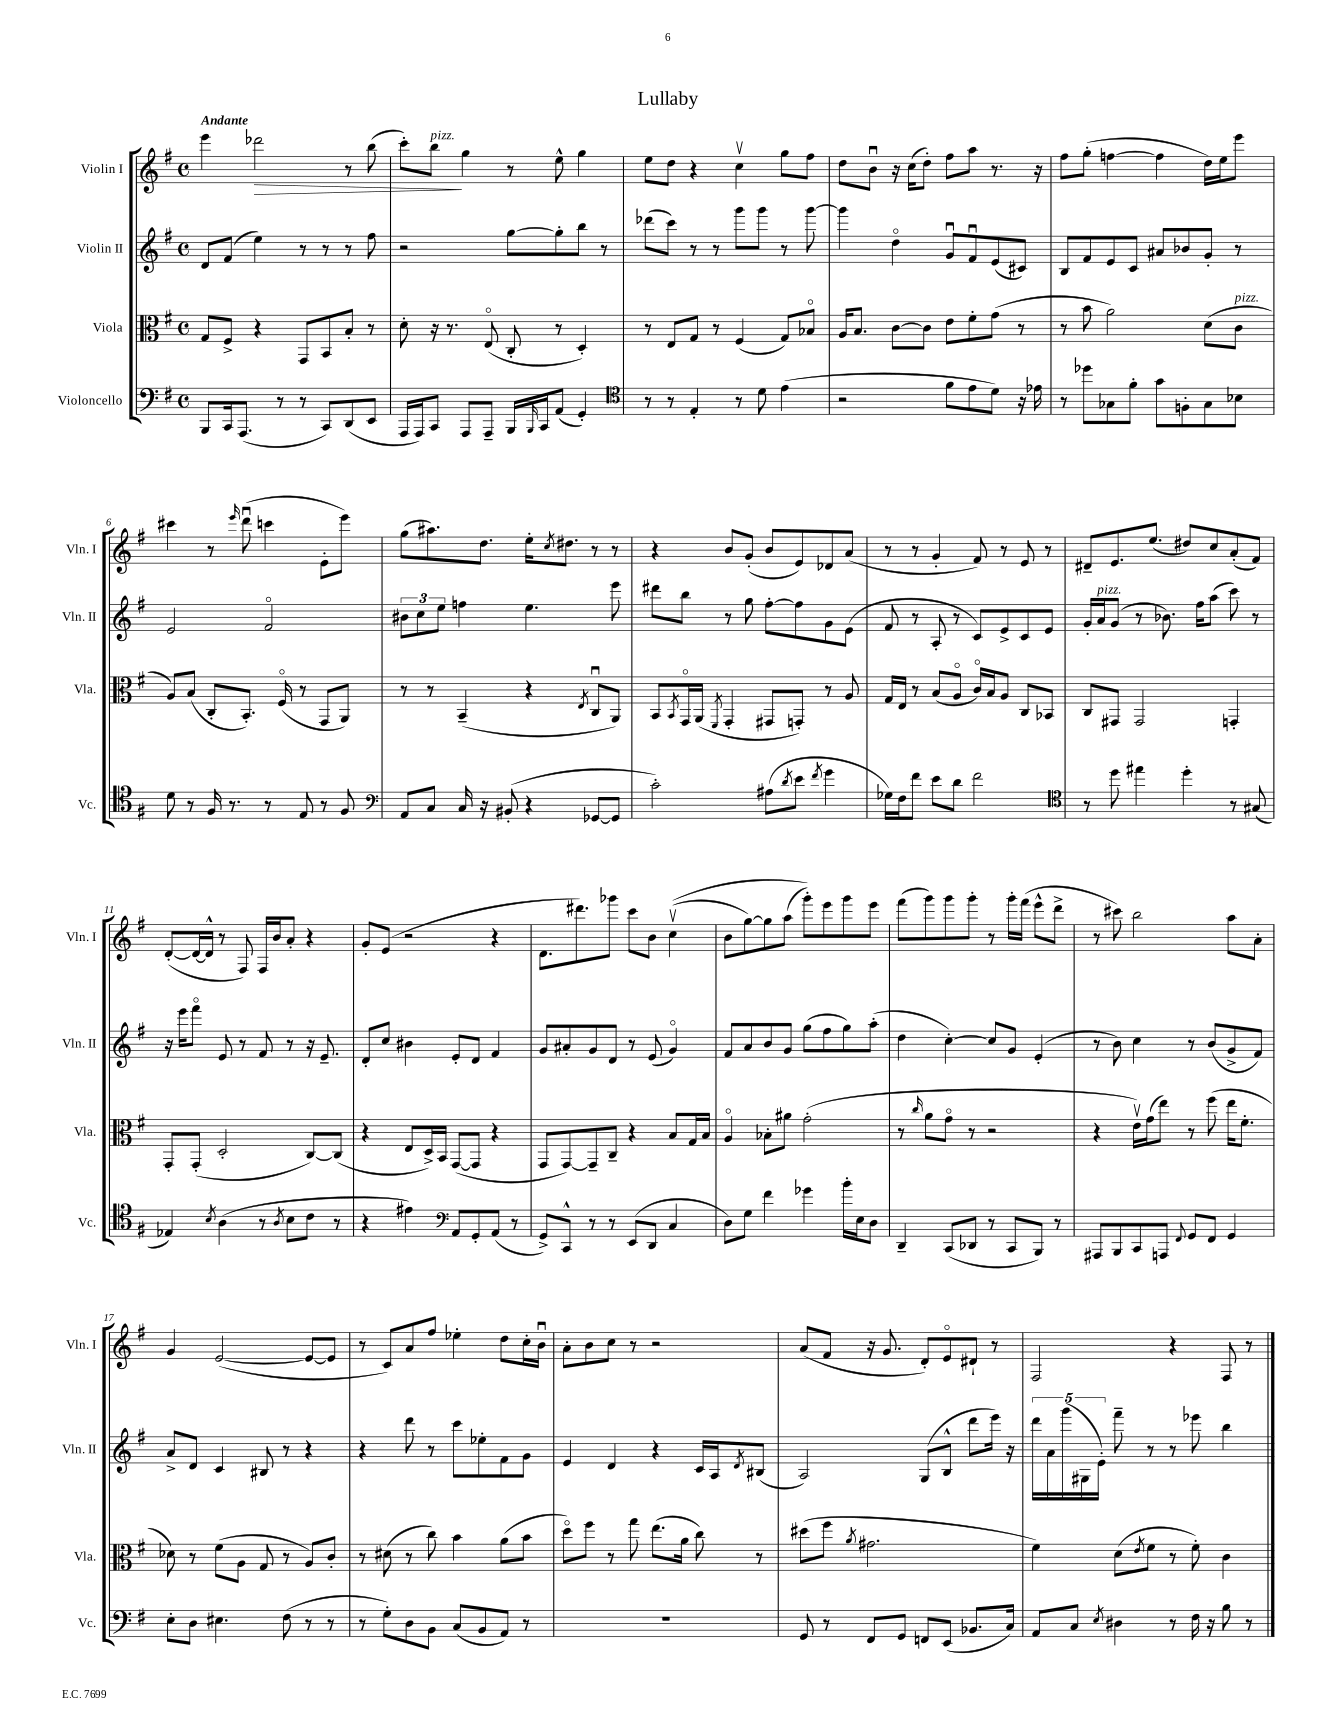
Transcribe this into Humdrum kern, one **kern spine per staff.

**kern	**kern	**kern	**kern
*staff4	*staff3	*staff2	*staff1
*clefF4	*clefC3	*clefG2	*clefG2
*k[f#]	*k[f#]	*k[f#]	*k[f#]
*M4/4	*M4/4	*M4/4	*M4/4
*met(c)	*met(c)	*met(c)	*met(c)
8BBB/L	8G/L	8d/L	4eee\
16CC/k	8F#^/J	(8f#/J	.
(8.AAA/J	.	.	.
.	4r	4ee\)	2ddd-\
8r	.	.	.
8r	8GG/L	8r	.
8CC/L)	8BB/	8r	.
(8DD/	8B'/J	8r	8r
8EE/J	8r	8ff#\	(8bb\
=	=	=	=
16AAA/LL	8d'\	2r	8ccc'\L)
16AAA/J)	.	.	.
8CC/J	16r	.	8bb\J
.	8.r	.	.
8AAA/L	.	.	4gg\
8AAA~/J	(8Eo/	.	.
16BBB/LL	8C'/	[8gg\L	8r
16qqBBB/	.	.	.
16CC/J	.	.	.
(8AA/J	8r	8gg'\]	8ee^^\
4GG'/)	4D'/)	8bb\J	4gg\
.	.	8r	.
=	=	=	=
*clefC4	*	*	*
8r	8r	(8ddd-\L	8ee\L
8r	8E/L	8ccc\J)	8dd\J
4E'/	8G/J	8r	4r
.	8r	8r	.
8r	(4F#/	8ggg\L	4ccv\
8d\	.	8ggg\J	.
(4e\	8G/L)	8r	8gg\L
.	8B-o/J	[8ggg\	8ff#\J
=	=	=	=
2r	16A/LK	4ggg\]	8dd\L
.	8.B/J	.	.
.	.	.	8bu\J
.	[8c\L	4ddo\	16r
.	.	.	(16cc\LK
.	8c\]J	.	8dd'\J)
8f#\L	8e\L	8gu/L	8ff#\L
8e\	8f#'\	8f#u/	8aa\J
8d\J)	(8g\J	(8e/	8.r
16r	8r	8c#/J)	.
16e-\	.	.	16r
=	=	=	=
8r	8r	8B/L	8ff#\L
8dd-\L	8b\	8f#/	(8gg'\J
8G-\	2a\)	8e/	[4ff\
8f#'\J	.	8c/J	.
8g\L	.	8a#/L	4ff\]
8F'\	.	8b-/	.
8G-\	(8d\L	8g'/J	16dd\LL)
.	.	.	16ee\J
8B-\J	8c\J	8r	8eee\J
=	=	=	=
8d\	8A/L)	2e/	4ccc#\
8r	(8B/J	.	.
16F#/	8C'/L	.	8r
8.r	.	.	.
.	.	.	16qqeee/
.	8.BB'/J)	.	(8dddu\
8r	.	2f#o/	4ccc\
.	(16F#o/	.	.
8E/	8r	.	.
8r	8GG/L	.	8e'\L
8F#/	8AA/J)	.	8eee\J)
=	=	=	=
*clefF4	*	*	*
8AA/L	8r	12b#\L	(8gg\L
.	.	12cc\	.
8C/J	8r	.	8.aa#\)
.	.	12ee\J	.
16C/	(4BB~/	4ff\	.
16r	.	.	8.dd\J
(8BB#'/	.	.	.
4r	4r	4.ee\	16ee'\LK
.	.	.	8qcc/
.	.	.	8.dd#\J
.	8qE/	.	.
[8GG-/L	8Cu/L	.	8r
8GG-/]J	8AA/J)	8eee\	8r
=	=	=	=
2c'\)	8BB/L	8ddd#\L	4r
.	8qBB/	.	.
.	16GGo/L	8bb\J	.
.	(16AA/JJ	.	.
.	8qFF#/	.	.
.	4GG'/	8r	8b/L
.	.	8gg\	(8g'/J
(8A#\L	8GG#/L	[8ff#'\L	8b/L
8qd/	.	.	.
8e\J	8GG'/J)	8ff#\]	8e/)
8qf#/	.	.	.
4g\	8r	8g\	8d-/
.	8A/	(8e\J	(8a/J
=	=	=	=
16G-\LL)	16G/LL	8f#/	8r
16F#\J	16E/JJ	.	.
8f#\J	8r	8r	8r
8e\L	(8B/L	8A'/	4g'/
8d\J	8Ao/J	8r	.
2f#\	16co/LL)	8c/L)	8f#/)
.	16B/J	.	.
.	8A/J	8e^/	8r
.	8C/L	8c/	8e/
.	8BB-/J	8e/J	8r
=	=	=	=
*clefC4	*	*	*
8r	8C/L	16g'/LL	8d#~/L
.	.	16a/J	.
8dd\	8GG#/J	(8g/J	8.e/
4ee#\	2GG#/	8r	.
.	.	.	(8.ee/J
.	.	8.b-\)	.
4dd'\	.	.	8dd#/L)
.	.	16ff#\LK	.
.	.	(8aa\J	8cc/
8r	4GG'/	8ccc\)	(8a'/
(8G#/	.	8r	8f#/J)
=	=	=	=
4E-/)	8GG'/L	16r	([8d'/L
.	.	16eee\LK	.
.	(8GG'/J	8fff#o\J	16d/_L
.	.	.	16d^^/]JJ
8qB/	.	.	.
(4A\	2D'/	8e/	8r
.	.	8r	8F#/)
8r	.	8f#/	16F#/LL
.	.	.	16b/J
8qA/	.	.	.
8B\L	.	8r	8a'/J
8c\J	[8C/L)	16r	4r
.	.	8.e~/	.
8r	(8C/]J	.	.
=	=	=	=
4r	4r	8d'/L	8g'/L
.	.	8cc/J	(8e/J
4e#\)	8E/L	4b#\	2r
.	16D^/L)	.	.
.	16BB/JJ	.	.
*clefF4	*	*	*
8AA/L	([8GG/L	8e'/L	.
8GG'/	8GG/]J	8d/J	.
(8AA/J	4r	4f#/	4r
8r	.	.	.
=	=	=	=
8GG^/L)	8GG/L	8g/L	8.d\L
8CC^^/J	[8GG/)	8a#'/	.
.	.	.	8.ddd#\)
8r	8GG~/]	8g/	.
8r	8C~/J	8d/J	8ggg-\J
(8EE/L	4r	8r	8ccc\L
8DD/J	.	(8e/	8b\J
4C/	8B/L	4go/)	&((4ccv\
.	16G/L	.	.
.	16B/JJ	.	.
=	=	=	=
8D\L)	4Ao/	8f#/L	8b\L
8G\J	.	8a/	[8gg\)
4f#\	8B-'\L	8b/	8gg\]
.	8a#\J	8g/J	(8aa\J
4g-\	(2g'\	(8gg\L	8ggg'\L)&)
.	.	8ff#\	8eee\
16b'\LL	.	8gg\)	8ggg\
16E\J	.	.	.
8D\J	.	(8aa'\J	8eee\J
=	=	=	=
4DD~/	8r	4dd\	(8fff#\L
.	16qqcc/	.	.
.	8a\L	.	8ggg\)
(8CC/L	8go\J	[4cc'\)	8ggg\
8DD-/J	8r	.	8ggg'\J
8r	2r	8cc/]L	8r
8CC/L	.	8g/J	16ggg'\LL
.	.	.	(16fff#\JJ
8BBB/J)	.	(4e'/	8eee^^\L
8r	.	.	8ddd^\J
=	=	=	=
8AAA#/L	4r	8r	8r
8BBB/	.	8b\)	8ccc#\)
8CC/	16ev\LL)	4cc\	2bb\
.	(16g\J	.	.
8AAA/J	8ee\J)	.	.
8qqFF#/	.	.	.
8GG/L	8r	8r	.
8FF#/J	(8ff#\	(8b/L	.
4GG/	16ee\LK	8g^/	8aa\L
.	8.f#'\J	.	.
.	.	8f#/J)	8a'\J
=	=	=	=
8E'\L	8d-\)	8a^/L	4g/
8D\J	8r	8d/J	.
4.E#\	(8f#\L	4c/	([2e/
.	8A\J	.	.
.	8G/	8B#/	.
(8F#\	8r	8r	.
8r	8A/L)	4r	8e/_L
8r	8c'/J	.	8e/]J
=	=	=	=
8r	8r	4r	8r
8G'\L)	(8d#\	.	8c/L)
8D\	8r	8ddd\	8a/
8BB\J	8cc\)	8r	8ff#/J
(8C/L	4b\	8ccc\L	4ee-'\
8BB/	.	8ee-'\	.
8AA/J)	(8a\L	8f#\	8dd\L
8r	8b\J	8g\J	16cc'\L
.	.	.	16bu\JJ
=	=	=	=
1r	8ddo\L)	4e/	8a'\L
.	8ff#\J	.	8b\
.	8r	4d/	8cc\J
.	8gg\	.	8r
.	(8.ee\L	4r	2r
.	16a\Jk	.	.
.	8cc\)	16c/LL	.
.	.	16A/J	.
.	.	8qd/	.
.	8r	(8B#/J	.
=	=	=	=
8GG/	(8dd#\L	2A/)	(8a/L
8r	8ff#\J	.	8f#/J
.	8qa/	.	.
8FF#/L	2.g#\	.	16r
.	.	.	8.g/
8GG/J	.	.	.
8FF/L	.	(8G/L	8d'/L)
(8EE/J	.	8B^^/J	8eo/
8.BB-/L	.	8ddd\L	8d#`/J
.	.	16eee\Jk)	8r
16C/Jk)	.	16r	.
=	=	=	=
8AA/L	4f#\)	20ddd\LL	2F#/
.	.	20a\	.
.	.	(20ggg\	.
8C/J	.	.	.
.	.	20G#\	.
.	.	20e'\JJ)	.
8qE/	.	.	.
4D#\	(8d\L	8fff#~\	.
.	8qe/	.	.
.	8f#\J	8r	.
8r	8r	8r	4r
16F#\	8f#'\)	8eee-\	.
16r	.	.	.
8B\	4c\	4bb\	8F#/
8r	.	.	8r
==	==	==	==
*-	*-	*-	*-
